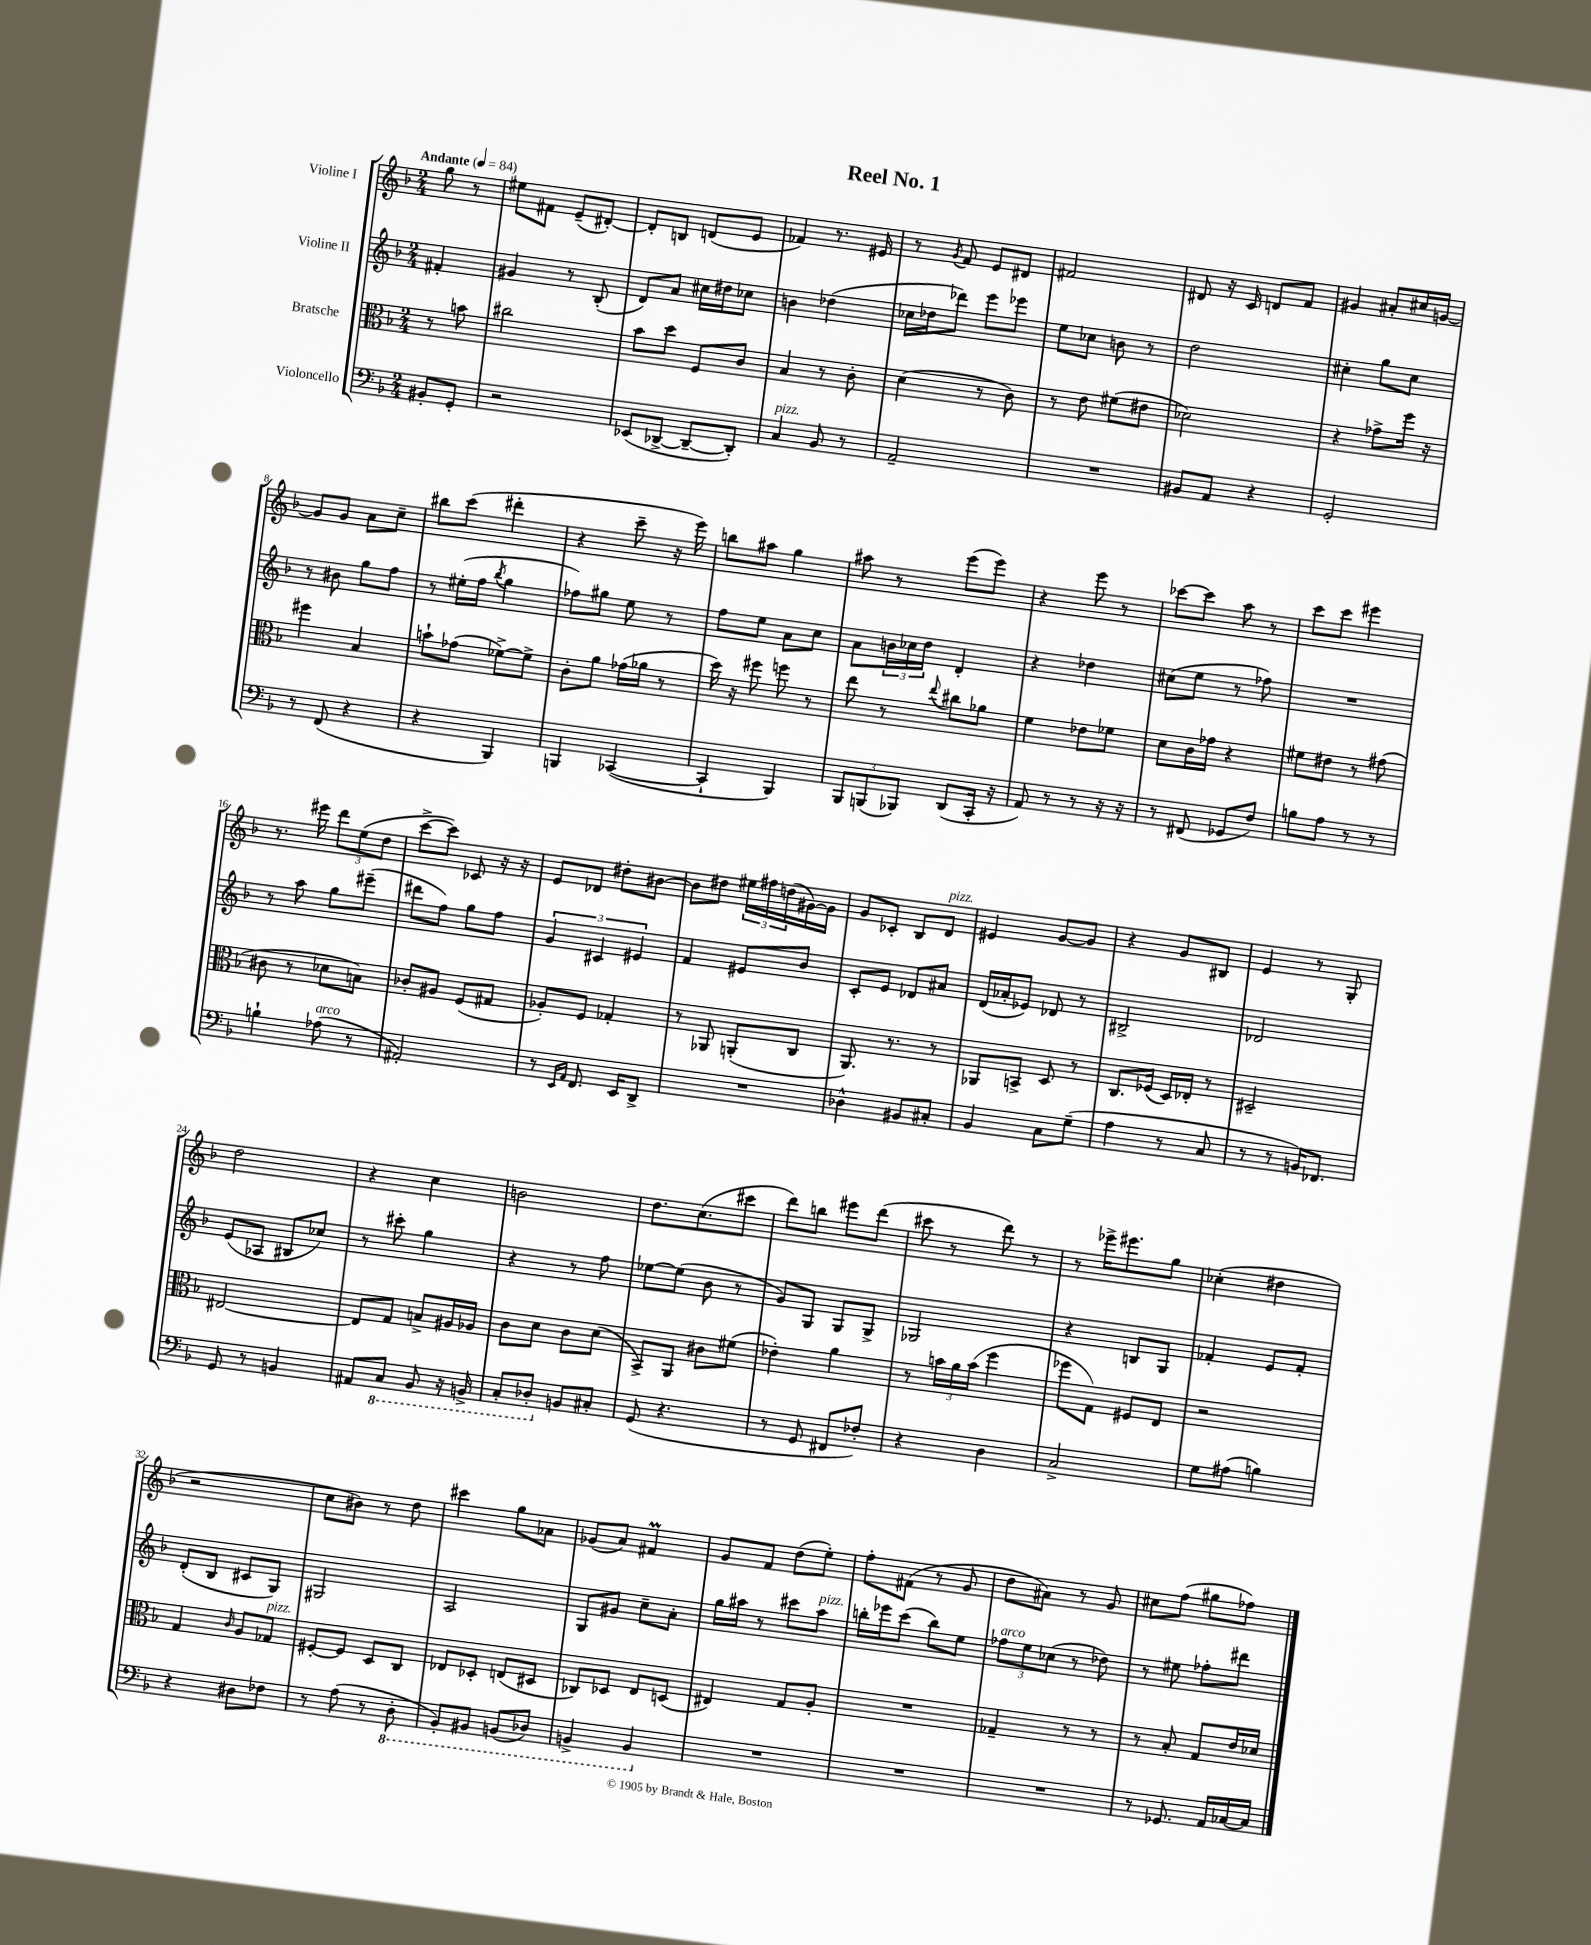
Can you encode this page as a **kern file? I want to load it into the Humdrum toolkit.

**kern	**kern	**kern	**kern
*staff4	*staff3	*staff2	*staff1
*clefF4	*clefC3	*clefG2	*clefG2
*k[b-]	*k[b-]	*k[b-]	*k[b-]
*M2/4	*M2/4	*M2/4	*M2/4
*MM84	*MM84	*MM84	*MM84
8BB#'/L	8r	4f#'/	8gg\
8GG'/J	8b\	.	8r
=	=	=	=
2r	2cc#\	4g#/	8ee#\L
.	.	.	8f#\J
.	.	8r	(8e~/L
.	.	(8B-'/	[8d#'/J)
=	=	=	=
(8EE-/L	8b-\L	8d/L)	8d#'/]L
[8DD-^/J	8dd\J	8a/J	8B/J
8DD-~/_L	8F/L	16cc#\LL	(8d/L
.	.	16dd#\J	.
8DD-'/]J)	8c/J	8cc-\J	8e/J
=	=	=	=
4C/	4B-/	4b\	4f-/)
8BB-/	8r	(4dd-\	8.r
8r	8c'\	.	.
.	.	.	16e#/
=	=	=	=
2AA~/	(4d\	16cc-\LL	8r
.	.	16dd-\J	.
.	.	.	8qg/
.	.	8ddd-\J)	8f/
.	8r	8eee\L	8e/L
.	8c\)	8eee-\J	8d#/J
=	=	=	=
2r	8r	8ee\L	2f#/
.	8e\	8cc-\J	.
.	(8f#\L	8b\	.
.	8e#\J	8r	.
=	=	=	=
8BB#/L	2d-\)	2dd\	8d#/
8AA/J	.	.	16r
.	.	.	16c/
4r	.	.	8d/L
.	.	.	8f/J
=	=	=	=
2GG'/	4r	4cc#'\	4g#/
.	8g-^\L	8gg\L	8a#'/L
.	16ff\Jk	8cc#\J	16cc#/L
.	16r	.	[16g/JJ
=	=	=	=
8r	4ff#\	8r	8g/]L
(8FF/	.	8b#\	8g/J
4r	4B-/	8gg\L	8a\L
.	.	8ff\J	8cc~\J
=	=	=	=
4r	8b`\L	8r	8bb#\L
.	(8g-\J	(16ee#'\LL	(8ccc\J
.	.	16ff\JJ	.
.	.	8qbb-/	.
4BBB-/)	[8f-^\L)	4gg\	4ddd#'\
.	8f-^\]J	.	.
=	=	=	=
4BBB/	8c'\L	8ff-\L)	4r
.	8a\J	8gg#\J	.
([4CC-/	(16g-\LL	8ee\	8ccc~\
.	16a-\JJ	.	.
.	8r	8r	16r
.	.	.	16eee\)
=	=	=	=
4CC-`/]	16dd\)	8ff\L	8bb\L
.	16r	.	.
.	8ff#\	8ee\J	8aa#\J
4BBB-/)	8ff\	8a\L	4gg\
.	8r	8cc\J	.
=	=	=	=
12BBB-/L	8ee\	8a\L	8aa#\
(12BBB/	.	.	.
.	8r	24b\L	8r
12BBB-/J)	.	24cc-\	.
.	.	24dd\JJ	.
.	8qqee/	.	.
(8DD/L	8cc#\L	4d'/	(8eee\L
16CC'/Jk	8a-\J	.	8eee\J)
16r	.	.	.
=	=	=	=
8AA/)	4f\	4r	4r
8r	.	.	.
8r	8e-\L	4dd-\	8eee\
16r	8f-\J	.	8r
16r	.	.	.
=	=	=	=
8r	8d\L	(8cc#\L	[8ccc-\L
(8FF#/	16c\L	8ee\J	8ccc-\]J
.	16g-\JJ	.	.
8GG-/L	4r	8r	8aa\
8F/J)	.	8ff-\)	8r
=	=	=	=
8B\L	8f#\L	2r	8ccc\L
8A\J	8e#\J	.	8ccc\J
8r	8r	.	4eee#\
8r	(8g#\	.	.
=	=	=	=
4B`\	8c#\	8r	8.r
.	8r	8aa\	.
.	.	.	16eee#\
(8A-\	8d-\L	8gg\L	12ddd\L
.	.	.	(12ee\
8r	8B\J)	(8eee#~\J	.
.	.	.	12dd\J
=	=	=	=
2AA#'/)	8c-'/L	8ddd#\L	[8ccc^\L
.	8A#/J	8ff\J)	8ccc\]J)
.	(8F/L	8gg\L	8c-/
.	8G#/J	8ff\J	16r
.	.	.	16r
=	=	=	=
8r	8A-'/L)	6g/	8e/L
16qqEE/LL	.	.	.
16qqAA/JJ	.	.	.
8.FF/	8F/J	.	8d-/J
.	.	6c#/	.
.	4G-'/	.	8dd#'\L
16EE/LK	.	.	.
.	.	6e#/	.
8DD^/J	.	.	[8b#\J
=	=	=	=
2r	8r	4f/	8b#\]L
.	8AA-/	.	8dd#\J
.	(8AA'/L	8e#/L	24ee#\LL
.	.	.	24ff#\
.	.	.	(24dd\
.	8C/J	8b-/J	[16g#\)
.	.	.	16g#\]JJ
=	=	=	=
4D-^^\	8.AA/)	8c'/L	8g/L
.	.	8e/J	8c-'/J
.	8.r	.	.
8BB#/L	.	8d-/L	8B-/L
8C#'/J	8r	8a#/J	8d/J
=	=	=	=
4BB-/	8AA-/L	(16d/LL	4e#/
.	.	16a-'/J	.
.	8BB^/J	8e-/J)	.
8C\L	8D/	8d-/	[8g/L
(8G~\J	8r	8r	8g/]J
=	=	=	=
4A\	8.C/L	2B#^/	4r
.	(16F-/Jk	.	.
8r	16D/LL)	.	8g/L
.	16E-'/JJ	.	.
8C/	8r	.	8B#/J
=	=	=	=
8r	2D#~/	2d-/	4e/
8r	.	.	.
16BB/LK)	.	.	8r
8.FF-/J	.	.	.
.	.	.	8G'/
=	=	=	=
8GG/	[2E#/	(8e/L	2dd\
8r	.	8A-/J	.
4BB/	.	8B#/L	.
.	.	8cc-/J)	.
=	=	=	=
8AA#/L	8E#/]L	8r	4r
8CC/J	8G/J	8ccc#'\	.
8BBB-/	8B^/L	4gg\	4cc\
16r	16A#/L	.	.
16BBB^/	16A-/JJ	.	.
=	=	=	=
8CC'/L	8c\L	4r	2b\
8DD-'/J	8d\J	.	.
8BB/L	8c\L	8r	.
8C#'/J	(8d\J	8ff\	.
=	=	=	=
(8GG/	8BB-^/L)	[8ee-\L	8.dd\L
4.r	8AA/J	(8ee-\]J	.
.	.	.	(8.cc\
.	8c#\L	8b-\	.
.	(8f#\J	8r	8ccc#\J
=	=	=	=
8r	4e-'\)	8g/L)	8ddd\L)
8GG/	.	8G/J	8bb\J
8FF#/L	4a\	8G/L	8eee#\L
8F-'/J)	.	8G^/J	(8ddd\J
=	=	=	=
4r	8r	2G-/	8ccc#\
.	24b\LL	.	8r
.	24a\	.	.
.	(24b\JJ	.	.
4D\	4ff\	.	8ddd\)
.	.	.	8r
=	=	=	=
2C^/	8ff-\L	4r	8r
.	8G\J)	.	16eee-^\LK
.	.	.	8.eee#\
.	8F#/L	8B/L	.
.	8E/J	8G/J	8gg\J
=	=	=	=
8G\L	2r	4f-'/	(4cc-'\
(8A#\J	.	.	.
4B\)	.	8e/L	4dd#\
.	.	8f-'/J	.
=	=	=	=
4r	4G/	(8d'/L	2r
.	.	8B-/J	.
.	16qqc/	.	.
8D#\L	8A/L	8c#/L	.
8F-\J	8G-/J	8G/J)	.
=	=	=	=
8r	[8F#'/L	2G#/	8cc\L
(8A\	8F#/]J	.	8b#\J)
8r	8D/L	.	8r
8DD'\	8C/J	.	8dd\
=	=	=	=
8BBB-'/L)	8E-/L	2A/	4ccc#\
8BBB#/J	8D-'/J	.	.
(8BBB/L	(8E/L	.	8gg\L
8DD-/J)	8D#/J	.	8a-\J
=	=	=	=
4BBB^/	8C-/L)	8G/L	(8g-/L
.	8D-/J	8g#/J	8a/J)
4BBB/	8E/L	8cc~\L	4f#/
.	(8D/J	8a'\J	.
=	=	=	=
2r	4E#/)	16gg\LL	8g/L
.	.	16aa#\JJ	.
.	.	8r	8f/J
.	8G/L	8ccc#\L	(8dd\L
.	8A'/J	8aa#\J	8ee'\J)
=	=	=	=
2r	2r	16bb'\LL	8ff'\L
.	.	16eee-\J	.
.	.	(8ccc\J	(8f#\J
.	.	8bb\L)	8r
.	.	8ee\J	8g/
=	=	=	=
2r	4G-~/	12ff-\L	8dd\L
.	.	12ee\	.
.	.	.	8a#\J)
.	.	(12cc-\J	.
.	8r	8r	8r
.	8r	8dd-\)	8g/
=	=	=	=
8r	8r	8r	8cc#\L
8.GG-/	8B-'/	8ee#\	(8ff\J
.	8G/L	8ff-'\L	8gg#\L
16AA/LL	.	.	.
[16C-/	16e/L	8ddd#\J	8ff-\J)
16C-/]JJ	16d-/JJ	.	.
==	==	==	==
*-	*-	*-	*-
